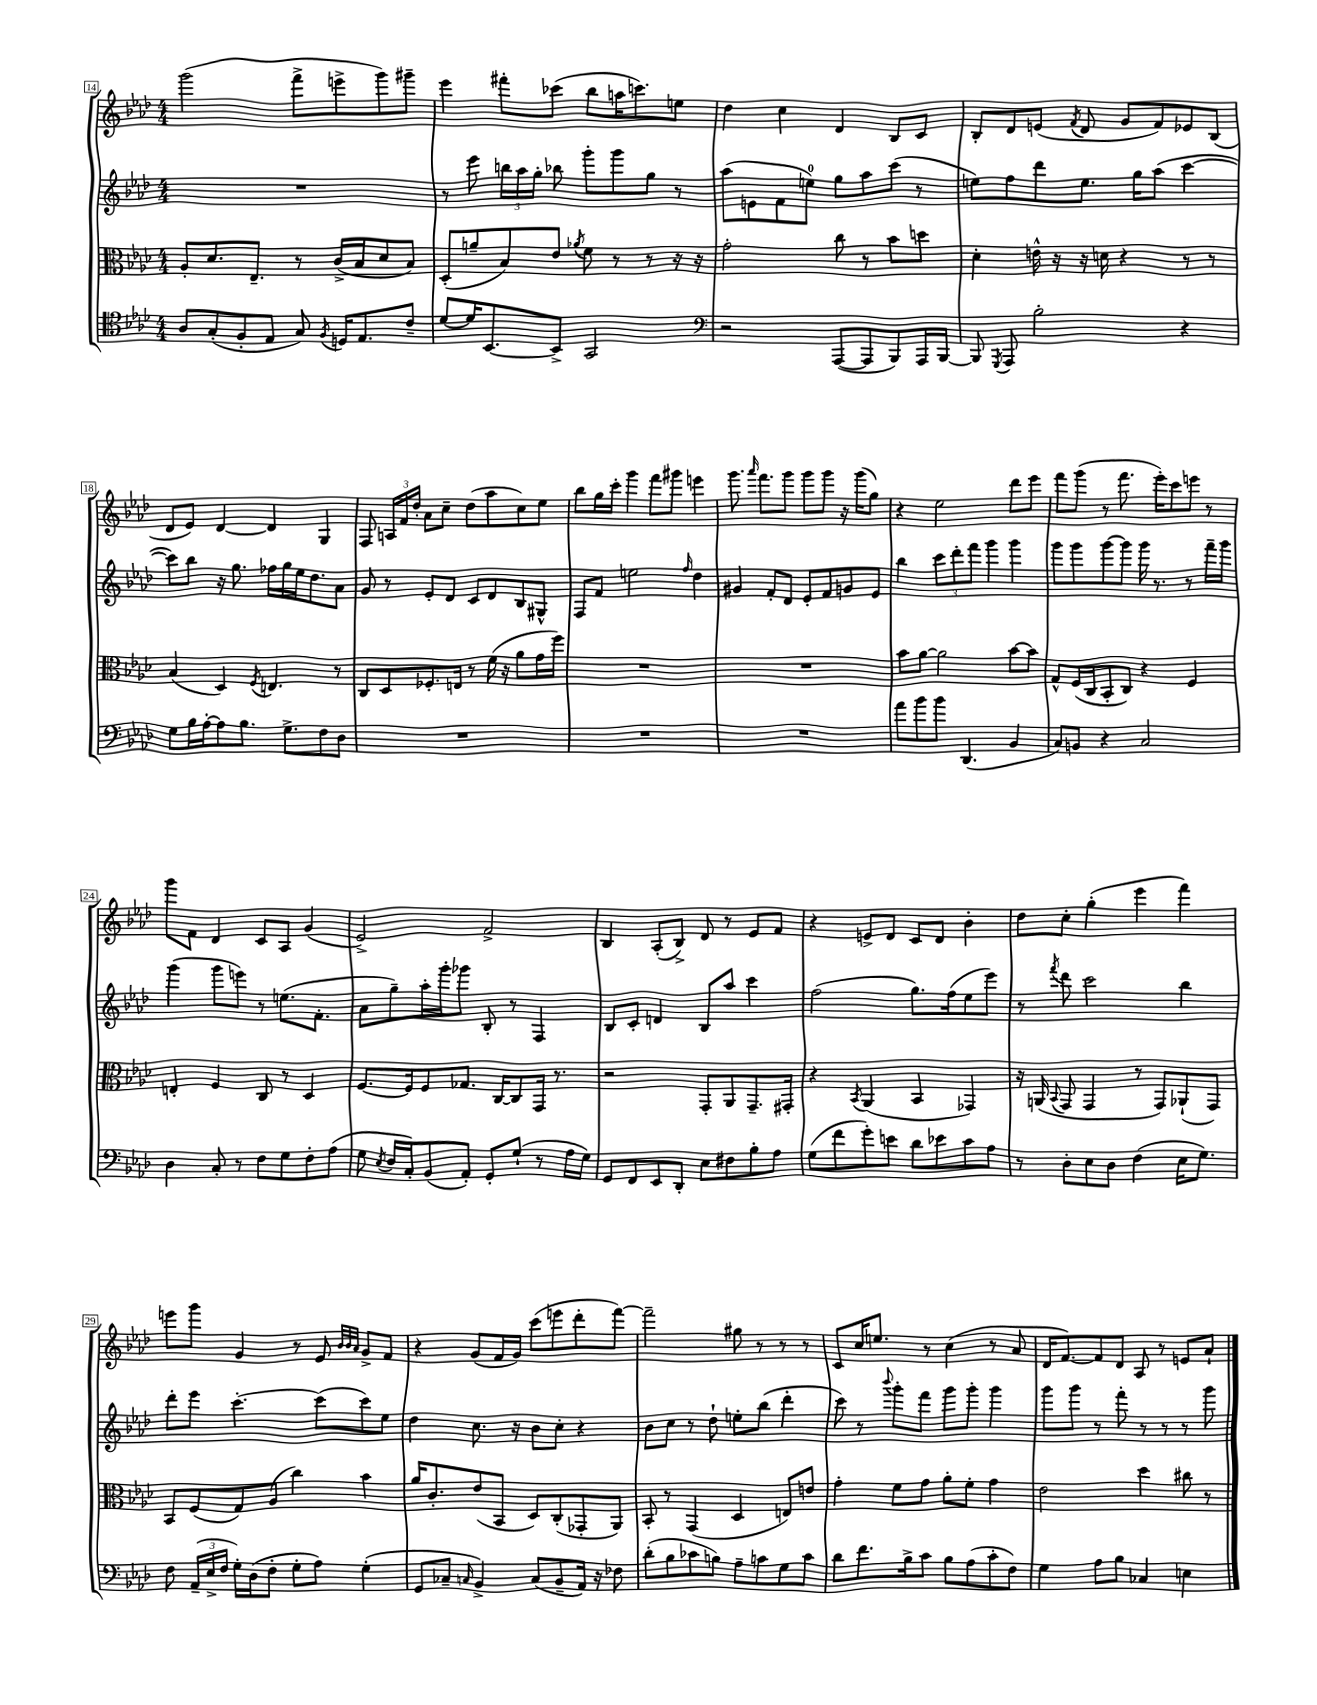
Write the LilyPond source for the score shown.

<<
\new StaffGroup <<
\new Staff = "s0" {
    \clef treble \key aes \major \numericTimeSignature \time 4/4
    \autoBeamOff g'''2( f'''8[-> e'''8-> g'''8) gis'''8]-- |
    ees'''4 fis'''8[-. ces'''8]( bes''8[ a''16 c'''8.) e''8] |
    des''4 c''4 des'4 bes8[ c'8] |
    bes8[-. des'8 e'8]( \acciaccatura { f'8 } des'8 g'8[ f'8) ees'8 bes8]( |
    des'8[ ees'8]) des'4~ des'4 g4 |
    f8 \tuplet 3/2 { a16[ f'16 des''16]-. } aes'8[ c''8]-- des''8[( aes''8 c''8) ees''8] |
    bes''8[ g''16 c'''16]-. g'''4 f'''8[ gis'''8] e'''4 |
    g'''8. \grace { aes'''16 } f'''8.[ g'''8] g'''8[ g'''8] r16 g'''16[( g''8]) |
    r4 ees''2 des'''8[ ees'''8] |
    f'''8[ g'''8]( r8 f'''8. ees'''16[-.) c'''8 e'''8] r8 |
    g'''8[ f'8] des'4 c'8[ aes8] g'4( |
    ees'2->) f'2-> |
    bes4 aes8[-.( bes8]->) des'8 r8 ees'8[ f'8] |
    r4 e'8[-> des'8] c'8[ des'8] bes'4-. |
    des''8[ c''8]-. g''4-.( ees'''4 f'''4) |
    e'''8[ g'''8] g'4 r8 ees'8 \grace { bes'32[ bes'32 aes'32] } g'8[-> f'8] |
    r4 g'8[( f'16 g'16]) c'''8[( e'''8 des'''8-. f'''8]~) |
    f'''2-- gis''8 r8 r8 r8 |
    c'8[ c''16 e''8.] r8 c''4( r8 aes'8 |
    des'16[ f'8.~) f'8 des'8] aes8 r8 e'8[ aes'8]-! \bar "|." |
}
\new Staff = "s1" {
    \clef treble \key aes \major \numericTimeSignature \time 4/4
    \autoBeamOff R1 |
    r8 ees'''8 \tuplet 3/2 { b''16[ aes''16 g''16]-. } bes''8 g'''8[-. g'''8 g''8] r8 |
    aes''8[( e'8 f'8 e''8]-0) g''8[ aes''8 c'''8]( r8 |
    e''8[) f''8 des'''8 e''8.] g''16[ aes''8]( c'''4~ |
    c'''8[) bes''8] r16 g''8. fes''16[ g''16 ees''16 des''8. aes'8] |
    g'8 r8 ees'8[-. des'8] c'8[ des'8 bes8 gis8]-^ |
    f8[ f'8] e''2 \grace { f''16 } des''4 |
    gis'4 f'8[-. des'8] ees'8[-. f'8 g'8 ees'8] |
    bes''4 \tuplet 3/2 { c'''8[ des'''8-. f'''8] } g'''4 g'''4 |
    g'''8[ g'''8 g'''8~ g'''8] g'''16 r8. r8 f'''16[-- g'''16] |
    g'''4( g'''8[ e'''8]) r8 e''8.[( f'8.]-. |
    aes'8[ g''8--) aes''16-. g'''16-. ges'''8] bes8-. r8 f4 |
    bes8[ c'8]-. d'4 bes8[ aes''8] c'''4 |
    f''2( g''8.[) f''16( ees''8 ees'''8]) |
    r8 \acciaccatura { f'''8 } des'''8 c'''2 bes''4 |
    des'''8[-. ees'''8] c'''4.~-. c'''8[( c'''8) ees''8] |
    des''4 c''8. r16 bes'8[ c''8]-. r4 |
    bes'8[ c''8] r8 des''8-! e''8[-. bes''8]( des'''4-. |
    c'''8) r8 \appoggiatura { bes'''8 } g'''8[-. f'''8] g'''8[ g'''8]-. g'''4 |
    g'''8[ g'''8] r8 f'''8-. r8 r8 r8 g'''8 \bar "|." |
}
\new Staff = "s2" {
    \clef alto \key aes \major \numericTimeSignature \time 4/4
    \autoBeamOff aes8[-. des'8. ees8.]-- r8 c'16[->( bes16 des'8 bes8]) |
    des8[-.( a'8-- bes8) ees'8] \acciaccatura { aes'8 } f'8 r8 r8 r16 r16 |
    g'2-. c''8 r8 bes'8[ d''8] |
    des'4-. e'16-^ r16 r16 d'16 r4 r8 r8 |
    bes4( des4) \acciaccatura { f8 } e4. r8 |
    c8[ des8 fes8.-. e16] r8 f'16( r16 aes'8[ g'16 f''16]) |
    R1 |
    R1 |
    bes'8[ aes'8]~ aes'2 bes'8[~ bes'8] |
    g8[-^ f16( c16 bes,8-. c8]) r4 f4 |
    e4-. f4 c8 r8 des4 |
    f8.[~ f16 f8 ges8.] c16[~ c8 g,16] r8. |
    r2 g,8[-. aes,8 g,8.-- gis,16]-. |
    r4 \acciaccatura { bes,8 } aes,4( bes,4 ges,4) |
    r16 a,16( \appoggiatura { bes,8 } g,8 g,4 r8 g,8[) aes,8-!( g,8]) |
    bes,8[ f8( g8) aes8]( c''4) bes'4 |
    aes'16[ c'8.-. ees'8( bes,8] des8[) c8-.( ges,8-. aes,8]) |
    bes,8-. r8 g,4( des4 e8[) e'8] |
    g'4-. f'8[ g'8] aes'8[-. f'8]-. g'4 |
    ees'2 des''4 cis''8 r8 \bar "|." |
}
\new Staff = "s3" {
    \clef tenor \key aes \major \numericTimeSignature \time 4/4
    \autoBeamOff aes8[ g8-.( f8-. ees8] g8) \acciaccatura { f8 } d16[ ees8. c'8]-- |
    des'8[~ des'16 bes,8.~ bes,8]-> g,2 |
    \clef bass r2 aes,,8[~( aes,,8 bes,,8) aes,,16 bes,,16]~ |
    bes,,8 \acciaccatura { g,,8 } aes,,8 bes2-. r4 |
    g8[ bes16 aes16~-. aes8 bes8.] g8.[-> f8 des8] |
    R1 |
    R1 |
    R1 |
    aes'8[ bes'8 bes'8] des,4.( bes,4 |
    c8[) b,8] r4 c2 |
    des4 c8-. r8 f8[ g8 f8-. aes8]( |
    g8 \acciaccatura { ees8 } f16[ c16-.) bes,8( aes,8]-.) g,8[-. g8]-!( r8 aes16[ g16]) |
    g,8[ f,8 ees,8 des,8]-. ees8[ fis8 bes8-. aes8] |
    g8[( f'8 g'8-.) e'8] des'8[ ees'8 c'8 aes8] |
    r8 des8[-. ees8 des8] f4( ees16[ g8.]) |
    f8 \tuplet 3/2 { aes,16[--( ees16-> f16] } g16[-.) des16( f8]-. g8[-. aes8]) g4-.( |
    g,8[ ces8]-- \grace { c16 } bes,4->) c8[( bes,8-- aes,16]) r16 fes8 |
    des'8[-.( bes8 ces'8 b8]) aes8[-- c'8 g8 c'8] |
    des'8[ f'8. bes16-> c'8] bes8[ aes8( c'8-. f8]) |
    g4 aes8[ bes8] ces4 e4 \bar "|." |
}
>>
>>
\layout { \context { \Score currentBarNumber = #14 \override BarNumber.stencil = #(make-stencil-boxer 0.1 0.3 ly:text-interface::print) } }
